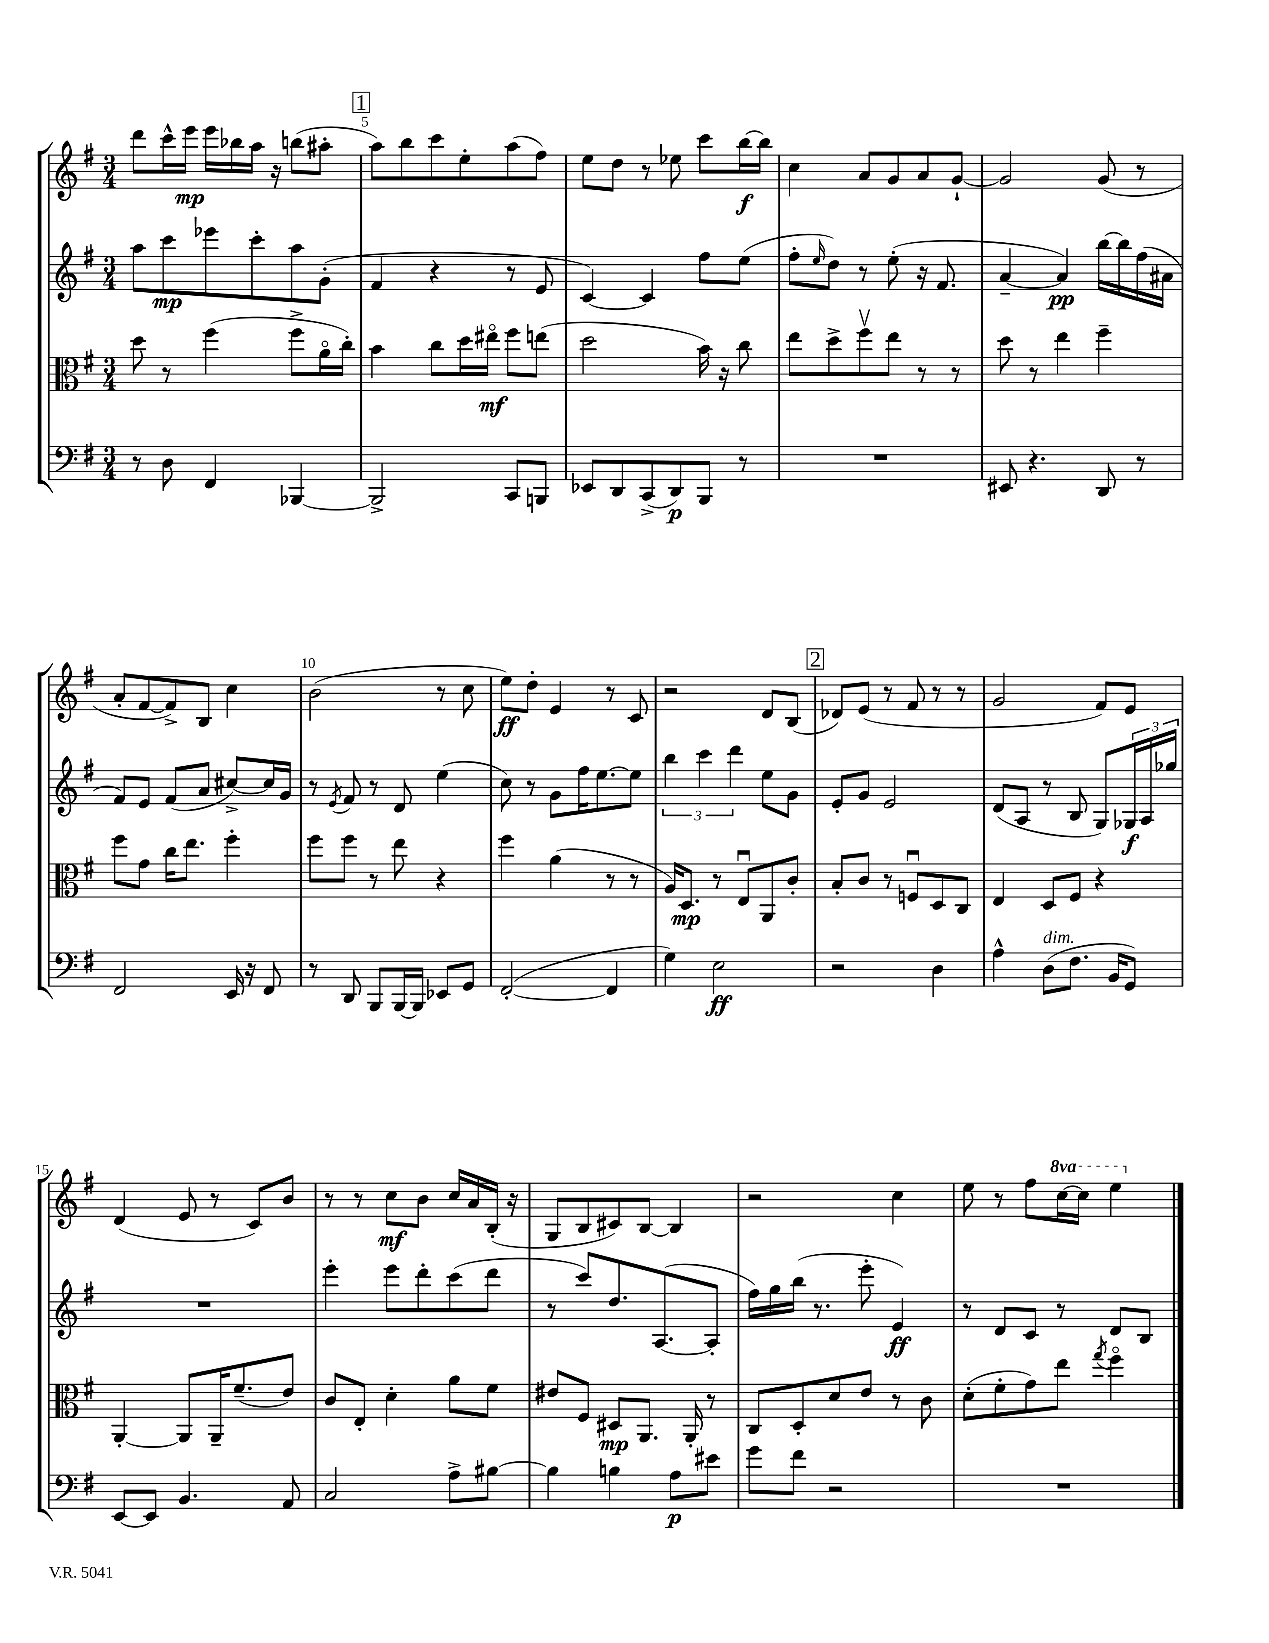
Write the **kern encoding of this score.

**kern	**kern	**kern	**kern
*staff4	*staff3	*staff2	*staff1
*clefF4	*clefC3	*clefG2	*clefG2
*k[f#]	*k[f#]	*k[f#]	*k[f#]
*M3/4	*M3/4	*M3/4	*M3/4
8r	8dd\	8aa\L	8ddd\L
8D\	8r	8ccc\	16ccc^^\L
.	.	.	16eee\JJ
4FF#/	(4ff#\	8eee-\	16eee\LL
.	.	.	16bb-\
.	.	8ccc'\	16aa\JJ
.	.	.	16r
[4BBB-/	8ff#^\L	8aa\	(8bb\L
.	16ao\L	(8g'\J	8aa#'\J
.	16cc'\JJ)	.	.
=	=	=	=
2BBB-^/]	4b\	4f#/	8aa\L)
.	.	.	8bb\
.	8cc\L	4r	8ccc\
.	16dd\L	.	8ee'\
.	16ee#o\JJ	.	.
8CC/L	8ff#\L	8r	(8aa\
8BBB/J	(8ee\J	8e/	8ff#\J)
=	=	=	=
8EE-/L	2dd\	[4c/)	8ee\L
8DD/	.	.	8dd\J
(8CC^/	.	4c/]	8r
8DD/)	.	.	8ee-\
8BBB/J	16b\)	8ff#\L	8ccc\L
.	16r	.	.
8r	8cc\	(8ee\J	[16bb\L
.	.	.	16bb\]JJ
=	=	=	=
2.r	8ee\L	8ff#'\L	4cc\
.	.	16qqee/	.
.	8dd^\	8dd\J)	.
.	8ff#v\	8r	8a/L
.	8ee\J	(8ee'\	8g/
.	8r	16r	8a/
.	.	8.f#/	.
.	8r	.	[8g`/J
=	=	=	=
8EE#/	8dd\	[4a~/	2g/]
4.r	8r	.	.
.	4ee\	4a/])	.
8DD/	4ff#~\	[16bb\LL	(8g/
.	.	16bb\]	.
8r	.	(16ff#\	8r
.	.	16a#\JJ	.
=	=	=	=
2FF#/	8ff#\L	8f#/L)	8a'/L
.	8g\J	8e/J	[8f#/
.	16cc\LK	(8f#/L	8f#^/])
.	8.ee\J	.	.
.	.	8a/J	8B/J
16EE/	4ff#'\	[8cc#^/L)	4cc\
16r	.	.	.
8FF#/	.	16cc#/]L	.
.	.	16g/JJ	.
=	=	=	=
8r	8ff#\L	8r	(2b\
.	.	8qe/	.
8DD/	8ff#\J	8f#/	.
8BBB/L	8r	8r	.
[16BBB/L	8ee\	8d/	.
16BBB/]JJ	.	.	.
8EE-/L	4r	(4ee\	8r
8GG/J	.	.	8cc\
=	=	=	=
([2FF#'/	4ff#\	8cc\)	8ee\L)
.	.	8r	8dd'\J
.	(4a\	8g\L	4e/
.	.	16ff#\K	.
.	.	[8.ee\	.
4FF#/]	8r	.	8r
.	8r	8ee\]J	8c/
=	=	=	=
4G\)	16A/LK)	6bb\	2r
.	8.D/J	.	.
.	.	6ccc\	.
2E\	8r	.	.
.	.	6ddd\	.
.	8Eu/L	.	.
.	8AA/	8ee\L	8d/L
.	8c'/J	8g\J	(8B/J
=	=	=	=
2r	8B'/L	8e'/L	8d-/L)
.	8c/J	8g/J	(8e/J
.	8r	2e/	8r
.	8Fu/L	.	8f#/
4D\	8D/	.	8r
.	8C/J	.	8r
=	=	=	=
4A^^\	4E/	(8d/L	2g/
.	.	8A/J	.
(8D\L	8D/L	8r	.
8.F#\J	8F#/J	8B/	.
.	4r	8G/L)	8f#/L)
16BB/LK	.	.	.
8GG/J)	.	24G-/L	8e/J
.	.	24A/	.
.	.	24gg-/JJ	.
=	=	=	=
[8EE/L	[4AA'/	2.r	(4d/
8EE/]J	.	.	.
4.BB/	8AA/]L	.	8e/
.	16AA~/K	.	8r
.	(8.f#~/	.	.
.	.	.	8c/L)
8AA/	8e/J)	.	8b/J
=	=	=	=
2C/	8c/L	4eee'\	8r
.	8E'/J	.	8r
.	4d'\	8eee\L	8cc\L
.	.	8ddd'\	8b\J
8A^\L	8a\L	(8ccc\	16cc/LL
.	.	.	16a/
[8B#\J	8f#\J	8ddd\J	(16B'/JJ
.	.	.	16r
=	=	=	=
4B#\]	8e#/L	8r	8G/L
.	8F#/J	8ccc/L)	8B/
4B\	8D#/L	8.dd/	8c#/)
.	8.AA/J	.	[8B/J
.	.	([8.A/	.
8A\L	.	.	4B/]
.	16AA'/	.	.
8e#\J	8r	8A'/]J	.
=	=	=	=
8g\L	8C/L	16ff#\LL)	2r
.	.	16gg\	.
8f#\J	8D'/	(16bb\JJ	.
.	.	8.r	.
2r	8d/	.	.
.	8e/J	8eee'\	.
.	8r	4e/)	4cc\
.	8c\	.	.
=	=	=	=
2.r	(8d'\L	8r	8ee\
.	8f#'\	8d/L	8r
.	8g\)	8c/J	8ff#\L
.	8ee\J	8r	[16ccc\L
.	.	.	16ccc\]JJ
.	8qgg/	.	.
.	4ff#o\	8d/L	4eee\
.	.	8B/J	.
==	==	==	==
*-	*-	*-	*-
